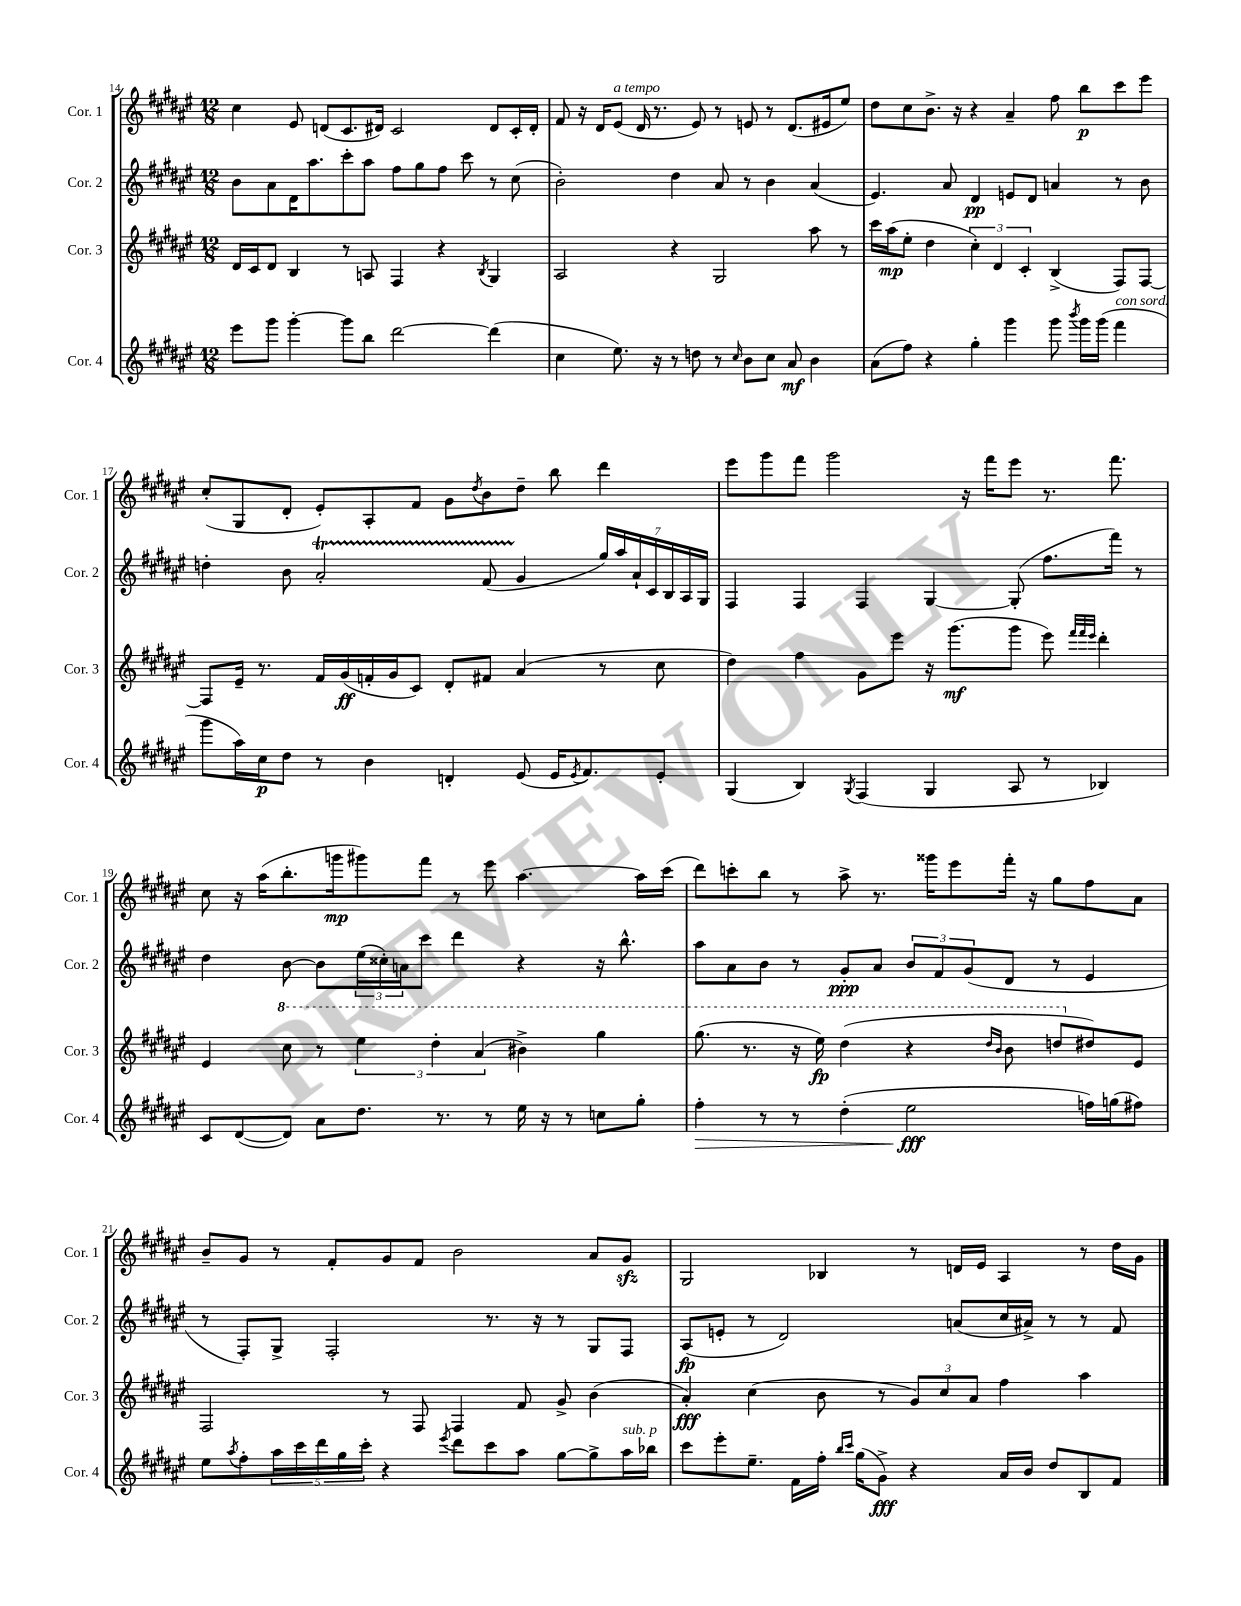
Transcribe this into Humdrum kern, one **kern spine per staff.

**kern	**kern	**kern	**kern
*staff4	*staff3	*staff2	*staff1
*clefG2	*clefG2	*clefG2	*clefG2
*k[f#c#g#d#a#e#]	*k[f#c#g#d#a#e#]	*k[f#c#g#d#a#e#]	*k[f#c#g#d#a#e#]
*M12/8	*M12/8	*M12/8	*M12/8
8eee#	16d#	8b	4cc#
.	16c#	.	.
8ggg#	8d#	8a#	.
[4ggg#'	4B	16d#	8e#
.	.	8.aa#	.
.	.	.	(8d
8ggg#]	8r	8ccc#'	8.c#
8bb	8A	8aa#	.
.	.	.	16d#)
[2ddd#	4F#	8ff#	2c#
.	.	8gg#	.
.	4r	8ff#	.
.	.	8ccc#	.
.	8qB	.	.
(4ddd#]	4G#	8r	8d#
.	.	(8cc#	16c#'
.	.	.	16d#'
=	=	=	=
4cc#	2A#	2b')	8f#
.	.	.	16r
.	.	.	16d#
8.ee#)	.	.	(8e#
.	.	.	16d#
16r	.	.	8.r
8r	4r	4dd#	.
8dd	.	.	8e#)
8r	2G#	8a#	8r
16qqcc#	.	.	.
8b	.	8r	8e
8cc#	.	4b	8r
8a#	.	.	(8.d#
4b	8aa#	(4a#	.
.	.	.	16e#
.	8r	.	8ee#)
=	=	=	=
(8a#	16ccc#	4.e#)	8dd#
.	(16aa#	.	.
8ff#)	8ee#'	.	8cc#
4r	4dd#	.	8.b^
.	.	8a#	.
.	.	.	16r
4gg#'	6cc#')	4d#	4r
.	6d#	.	.
4ggg#	.	8e	4a#~
.	6c#'	.	.
.	.	8d#	.
8ggg#	(4B^	4a	8ff#
8qbbb	.	.	.
16ggg#	.	.	8bb
(16ggg#	.	.	.
4fff#	8F#)	8r	8ccc#
.	[8F#	8b	8eee#
=	=	=	=
8ggg#	8F#]	4dd'	(8cc#'
16aa#)	16e#~	.	8G#
16cc#	8.r	.	.
8dd#	.	8b	8d#'
8r	16f#	2a#'	8e#')
.	(16g#	.	.
4b	16f'	.	8A#'
.	16g#	.	.
.	8c#)	.	8f#
4d'	8d#'	.	8g#
.	.	.	8qdd#
.	8f#	(8f#	8b
(8e#	(4a#	4g#	8dd#~
16e#	.	.	8bb
8qe#	.	.	.
8.f#)	.	.	.
.	8r	28gg#)	4ddd#
.	.	28aa#	.
.	.	28a#`	.
.	.	28c#	.
8e#'	8cc#	.	.
.	.	28B	.
.	.	28A#	.
.	.	28G#	.
=	=	=	=
(4G#	4dd#)	4F#	8eee#
.	.	.	8ggg#
4B)	4ff#	4F#	8fff#
.	.	.	2ggg#
8qG#	.	.	.
(4F#	8g#	4F#	.
.	8eee#	.	.
4G#	16r	[4G#	.
.	(8.ggg#	.	.
.	.	.	16r
.	.	.	16fff#
8A#	8ggg#	(8G#']	8eee#
8r	8eee#)	8.ff#	8.r
.	32qqfff#	.	.
.	32qqfff#	.	.
.	32qqeee#	.	.
4B-)	4ddd#'	.	.
.	.	16fff#)	8.fff#
.	.	8r	.
=	=	=	=
8c#	4e#	4dd#	8cc#
([8d#	.	.	16r
.	.	.	(16aa#
8d#])	8ccc#	[8b	8.bb'
8a#	8r	8b]	.
.	.	.	16ggg
8.dd#	6eee#	(24ee#	8ggg#)
.	.	24cc##')	.
.	.	24a	.
.	.	8ccc#	8fff#
.	6ddd#'	.	.
8.r	.	.	.
.	.	4ddd#	8r
.	(6aa#	.	.
8r	.	.	8eee#
16ee#	4bb#^)	4r	[4.aa#
16r	.	.	.
8r	.	.	.
8cc	4ggg#	16r	.
.	.	8.bb^^	.
8gg#'	.	.	16aa#]
.	.	.	(16ccc#
=	=	=	=
4ff#'	(8.ggg#	8aa#	8ddd#)
.	.	8a#	8ccc'
.	8.r	.	.
8r	.	8b	8bb
8r	16r	8r	8r
.	16eee#)	.	.
(4dd#'	(4ddd#	8g#'	8aa#^
.	.	8a#	8.r
2ee#	4r	12b	.
.	.	.	16ggg##
.	.	12f#	.
.	.	.	8eee#
.	.	(12g#	.
.	16qqddd#	.	.
.	16qqbb	.	.
.	8bb	8d#	16fff#'
.	.	.	16r
.	8ddd	8r	8gg#
16ff)	8dd#)	4e#	8ff#
(16gg	.	.	.
8ff#)	8e#	.	8a#
=	=	=	=
8ee#	2F#	8r	8b~
8qaa#	.	.	.
8ff#'	.	8F#')	8g#
20aa#	.	8G#^	8r
20ccc#	.	.	.
20ddd#	.	.	.
.	.	2F#'	8f#'
20gg#	.	.	.
20ccc#'	.	.	.
4r	8r	.	8g#
.	8F#	.	8f#
8qeee#	.	.	.
8ddd#	4F#	.	2b
8ccc#	.	8.r	.
8aa#	8f#	.	.
.	.	16r	.
[8gg#	8g#^	8r	.
8gg#^]	(4b	8G#	8a#
16aa#	.	8F#	8g#
16bb-	.	.	.
=	=	=	=
8ccc#	4a#')	(8A#	2G#
8eee#'	.	8e'	.
8.ee#~	(4cc#	8r	.
.	.	2d#)	.
16f#	.	.	.
16ff#'	8b	.	4B-
16qqbb	.	.	.
16qqccc#	.	.	.
(16gg#	.	.	.
8g#^)	8r	.	.
4r	12g#)	.	8r
.	12cc#	.	.
.	.	(8a	16d
.	12a#	.	.
.	.	.	16e#
16a#	4ff#	16cc#	4A#
16b	.	16a#^)	.
8dd#	.	8r	.
8B	4aa#	8r	8r
8f#	.	8f#	16dd#
.	.	.	16g#
==	==	==	==
*-	*-	*-	*-
